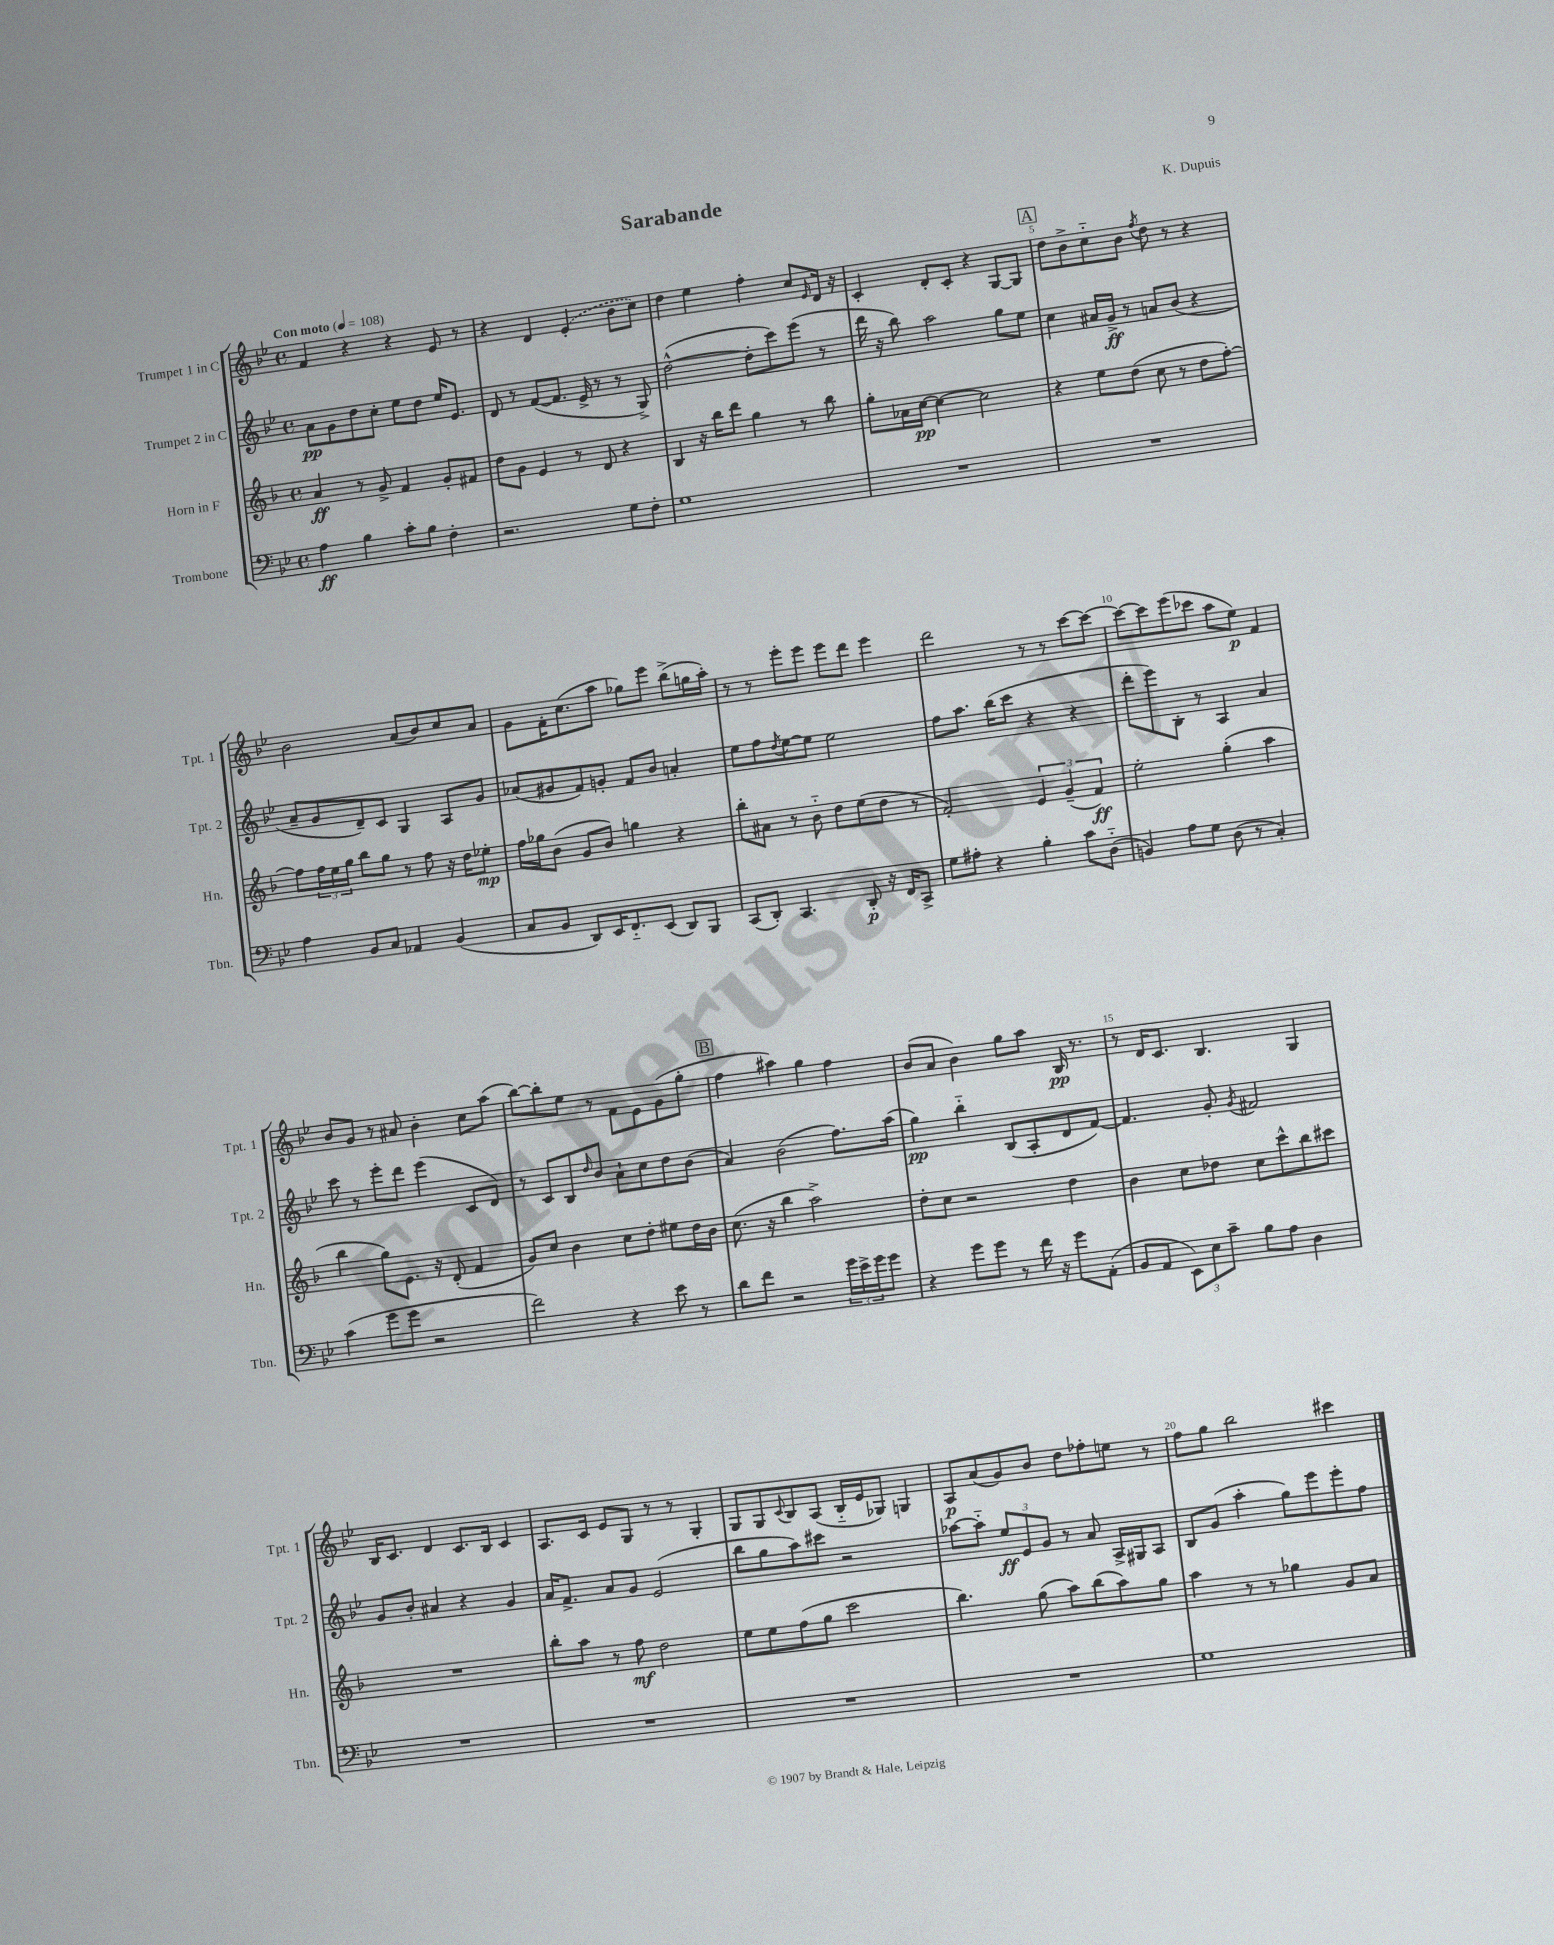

**kern	**kern	**kern	**kern
*staff4	*staff3	*staff2	*staff1
*clefF4	*clefG2	*clefG2	*clefG2
*k[b-e-]	*k[b-]	*k[b-e-]	*k[b-e-]
*M4/4	*M4/4	*M4/4	*M4/4
*met(c)	*met(c)	*met(c)	*met(c)
*MM108	*MM108	*MM108	*MM108
4A	4a	8a	4f
.	.	8g	.
4B-	8r	8dd	4r
.	8g^	8cc'	.
8c'	4f	8ee-	4r
8B-	.	8dd	.
4F'	8g'	16ee-	8e-
.	.	8.e-	.
.	8f#	.	8r
=	=	=	=
2.r	8dd	8d	4r
.	8g	8r	.
.	4e	([8f	4d
.	.	8.f]	.
.	8r	.	(4e-'
.	.	16e-^	.
.	8d	8r	.
8G	4r	8r	8b-
8F'	.	8G^)	8cc)
=	=	=	=
1G	4B-	([2dd^^	4dd
.	16r	.	4ee-
.	16bb-	.	.
.	8ddd	.	.
.	4gg	8dd']	4ff'
.	.	8ccc)	.
.	8r	(8eee-	8cc
.	.	.	16qqe-
.	8bb-	8r	16d
.	.	.	16r
=	=	=	=
1r	8gg'	16ddd	4c'
.	.	16r	.
.	16a-	8bb-)	.
.	[16cc	.	.
.	4cc_	2aa	8d'
.	.	.	8c'
.	2cc]	.	4r
.	.	8gg	[8G
.	.	8ee-	8G]
=	=	=	=
1r	4r	4cc	8dd
.	.	.	8b-^
.	8ee	16a#	8cc'~
.	.	16g^	.
.	(8dd	8r	8b-
.	.	.	8qff
.	8cc	8a	8dd
.	8r	(8b-	8r
.	8dd	4r	4r
.	[8ff')	.	.
=	=	=	=
4A	8ff]	8a~	2b-
.	24ff	8g	.
.	24ee	.	.
.	24gg	.	.
8BB-	8bb-	8d~)	.
8C	8gg	8c	.
4AA-	8r	4G	(8a
.	8ff	.	8b-)
(4BB-	16r	8A	8cc
.	16dd	.	.
.	8ee-'	8g	8a
=	=	=	=
8C	16ff	(8a-	8g
.	16gg-	.	.
8BB-	(8b-	8g#	16f'
.	.	.	(8.cc
8DD)	8g	8f)	.
16EE-	8b-)	8g'	8aa
8.FF'~	.	.	.
.	4gg	8f	8gg-)
(8EE-	.	8b-	8eee-
8DD)	4r	4a'	(8bb-^
8BBB-	.	.	16gg
.	.	.	16aa')
=	=	=	=
(8CC	8bb-'	8ee-	8r
8DD')	8a#	8ff	8r
.	.	8qdd	.
4.CC	8r	[8ee-	8eee-'
.	8b-'~	8ee-]	8eee-
.	8dd	2ee-	8eee-
8DD'	(8ee	.	8ddd
16r	8dd	.	4eee-
16FF	.	.	.
8CC^	8r	.	.
=	=	=	=
8G	2f')	8ff	2ddd
8A#'	.	8.aa	.
4r	.	.	.
.	.	(16bb-	.
.	.	8ccc	.
4B-'	6e	4r	8r
.	.	.	8r
.	(6g~	.	.
8c	.	4r	[8ccc
.	6f)	.	.
(8D'~	.	.	8ccc_
=	=	=	=
4BB)	2ee'	8ddd'	8ccc_
.	.	8eee-)	8ccc]
8A	.	8B-'	(8eee-
8G	.	8r	8ccc-
(8D	(4gg'	4A	8aa
8r	.	.	8ee-)
4C')	4aa	4a	4f
=	=	=	=
(4c	4bb-	8ccc	8b-
.	.	8r	8g
8g	8gg)	8eee-'	8r
8g	8.e	8ddd	8a#
2r	.	(4eee-	4b-'
.	16r	.	.
.	(8d'	.	.
.	4f	8c	8cc
.	.	8d)	(8aa
=	=	=	=
2f)	8g)	8r	[8bb-)
.	8cc	8c	8bb-']
.	4b-	8B-	8ee-
.	.	16qqdd	.
.	.	8b-	8r
4r	8cc	8a`	8f
.	8dd'	8cc	8e-
8e-	8ee#	8dd	(8g
8r	16dd	(8b-	8gg'
.	16b-	.	.
=	=	=	=
8d	(8.cc	4a)	4ff
8f	.	.	.
.	16r	.	.
2r	4bb-	(2b-	4aa#)
.	2aa^)	.	4gg
24g	.	8.ff)	4ff
24e-^	.	.	.
24g	.	.	.
8g	.	.	.
.	.	(16aa	.
=	=	=	=
4r	8dd'	4gg)	(8b-
.	8cc	.	8a
8g	2r	4bb-'~	4b-)
8g	.	.	.
8r	.	(8B-	8gg
16f	.	8A'	8aa
16r	.	.	.
8g	4dd	8d	16B-
.	.	.	8.r
(8AA'	.	[8f)	.
=	=	=	=
8BB-	4b-	4.f]	8r
8AA	.	.	16d
.	.	.	8.c
12EE-)	8cc	.	.
12E-	.	.	.
.	8dd-	8g'	4.B-
12c~	.	.	.
.	.	8qg	.
8B-	8cc	2f#	.
8A	8ccc^^	.	.
4D	8bb-	.	4G
.	8ccc#	.	.
=	=	=	=
1r	1r	8g	16B-
.	.	.	8.c
.	.	8b-'	.
.	.	4a#	4d
.	.	4r	8.c
.	.	.	16B-
.	.	4g	4c
=	=	=	=
1r	8bb-'	16a	8.A
.	.	8.f^	.
.	8aa	.	.
.	.	.	16c
.	8r	8a	8e-
.	8ff	8g	8G
.	2dd	(2e-	8r
.	.	.	8r
.	.	.	4G'
=	=	=	=
1r	8ee	8bb-	8G
.	8ee	8gg	8G
.	.	.	8qqc
.	(8ff	8aa)	8B-
.	8gg	8ccc#	(8A
.	2ccc	2r	16B-'~
.	.	.	16e-
.	.	.	8G-)
.	.	.	4G
=	=	=	=
1r	4.bb-)	[8aa-	8A
.	.	8aa-'~]	(8a
.	.	12ee-	8g)
.	.	12e-	.
.	(8gg	.	8b-
.	.	12g	.
.	8aa)	8r	8dd
.	(8bb-	8a	8ff-'
.	8aa)	16A^	8ee
.	.	16G#	.
.	8gg	8A	8r
=	=	=	=
1G	4aa	8B-	8ff
.	.	(8g	8gg
.	8r	4aa'	2bb-
.	8r	.	.
.	4gg-	8gg)	.
.	.	8eee-	.
.	8g	8eee-'	4ccc#
.	8a	8ff	.
==	==	==	==
*-	*-	*-	*-
